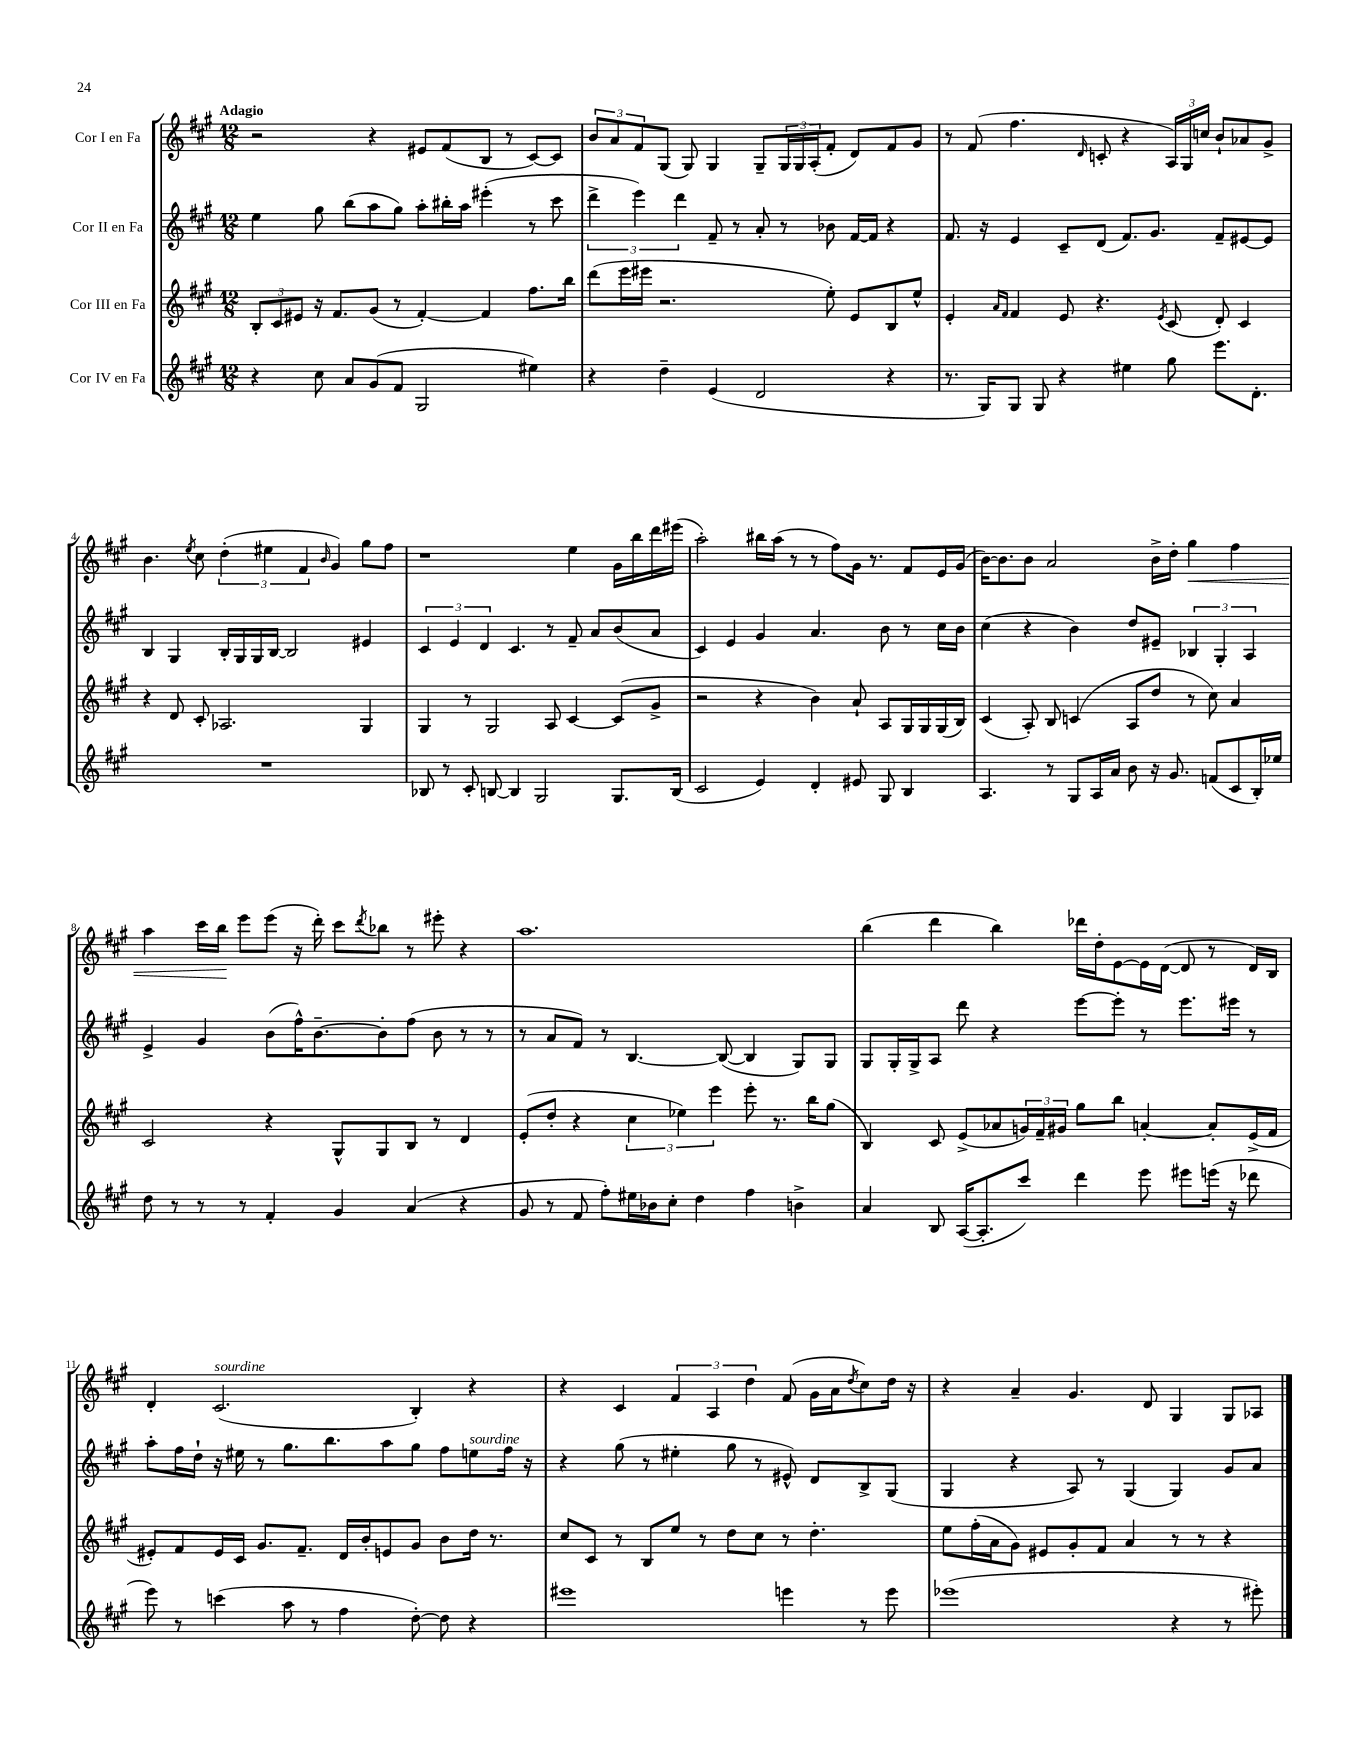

**kern	**kern	**kern	**kern
*staff4	*staff3	*staff2	*staff1
*clefG2	*clefG2	*clefG2	*clefG2
*k[f#c#g#]	*k[f#c#g#]	*k[f#c#g#]	*k[f#c#g#]
*M12/8	*M12/8	*M12/8	*M12/8
4r	12B'	4ee	2r
.	12c#	.	.
.	12e#	.	.
8cc#	16r	8gg#	.
.	8.f#	.	.
8a	.	(8bb	.
(8g#	(8g#	8aa	4r
8f#	8r	8gg#)	.
2G#	[4f#')	8aa'	8e#
.	.	16bb#'	(8f#
.	.	16aa	.
.	4f#]	(4eee#'	8B
.	.	.	8r
4ee#)	8.ff#	8r	[8c#)
.	.	8ccc#	8c#]
.	16bb	.	.
=	=	=	=
4r	(8ddd	6ddd^	12b
.	.	.	12a
.	16eee	.	.
.	.	6eee)	12f#
.	16eee#	.	.
4dd~	2.r	.	(8G#
.	.	6ddd	.
.	.	.	8G#)
(4e	.	8f#~	4G#
.	.	8r	.
2d	.	8a'	8G#~
.	.	8r	24G#
.	.	.	24G#
.	.	.	(24A'
.	8ee')	8b-	8f#'
.	8e	[16f#	8d)
.	.	16f#]	.
4r	8B	4r	8f#
.	8ee^^	.	8g#
=	=	=	=
8.r	4e'	8.f#	8r
.	.	.	(8f#
16G#)	.	16r	.
.	16qqa	.	.
.	16qqf#	.	.
8G#	4f#	4e	4.ff#
8G#	.	.	.
4r	8e	8c#~	.
.	.	.	16qqd
.	4.r	(8d	8c'
4ee#	.	8.f#)	4r
.	.	8.g#	.
.	8qe	.	.
8gg#	(8c#	.	24A)
.	.	.	24G#
.	.	.	24cc
8.eee	8d')	8f#~	8b`
.	4c#	[8e#	8a-
8.d'	.	.	.
.	.	8e#]	8g#^
=	=	=	=
1.r	4r	4B	4.b
.	8d	4G#	.
.	.	.	8qee
.	8c#'	.	8cc#
.	2.A-	16B'	(6dd'
.	.	16G#	.
.	.	16G#	.
.	.	.	6ee#
.	.	[16B	.
.	.	2B]	.
.	.	.	6f#
.	.	.	16qqb
.	.	.	4g#)
.	4G#	4e#	8gg#
.	.	.	8ff#
=	=	=	=
8B-	4G#	6c#	1r
8r	.	.	.
.	.	6e	.
8c#'	8r	.	.
.	.	6d	.
[8B	2G#	.	.
4B]	.	4.c#	.
2G#	.	.	.
.	8A	8r	.
.	[4c#	8f#~	4ee
.	.	8a	.
8.G#	(8c#]	(8b	16g#
.	.	.	16bb
.	8g#^	8a	16ddd
(16B	.	.	(16eee#
=	=	=	=
2c#	2r	4c#)	2aa')
.	.	4e	.
4e)	4r	4g#	16bb#
.	.	.	(16aa
.	.	.	8r
4d'	4b)	4.a	8r
.	.	.	8ff#)
8e#	8a`	.	16g#
.	.	.	8.r
8G#	8A	8b	.
4B	16G#	8r	8f#
.	16G#	.	.
.	(16G#	16cc#	16e
.	16B)	16b	(16g#
=	=	=	=
4.A	(4c#	(4cc#	[16b)
.	.	.	8.b]
.	8A')	4r	8b
8r	8B	.	2a
8G#	(4c	4b)	.
16A	.	.	.
16a	.	.	.
8b	8A	8dd	.
16r	8dd	8e#~	16b^
8.g#	.	.	16dd'
.	8r	6B-	4gg#
(8f	8cc#)	.	.
.	.	6G#'	.
8c#	4a	.	4ff#
.	.	6A	.
16B')	.	.	.
16ee-	.	.	.
=	=	=	=
8dd	2c#	4e^	4aa
8r	.	.	.
8r	.	4g#	16ccc#
.	.	.	16bb
8r	.	.	8eee
4f#'	4r	(8b	(8eee
.	.	16ff#^^)	16r
.	.	[8.b~	16ddd')
4g#	8G#^^	.	8ccc#
.	.	.	8qddd
.	8G#	8b']	8bb-
(4a	8B	(8ff#	8r
.	8r	8b	8eee#'
4r	4d	8r	4r
.	.	8r	.
=	=	=	=
8g#	(8e'	8r	1.aa
8r	8dd'	8a	.
8f#	4r	8f#)	.
8ff#')	.	8r	.
16ee#	6cc#	[4.B	.
16b-	.	.	.
8cc#'	.	.	.
.	6ee-)	.	.
4dd	.	.	.
.	6eee	.	.
.	.	(8B_	.
4ff#	8eee'	4B]	.
.	8.r	.	.
4b^	.	8G#)	.
.	16bb	.	.
.	(8gg#	8G#	.
=	=	=	=
4a	4B)	8G#	(4bb
.	.	16G#'	.
.	.	16G#^	.
8B	8c#	8A	4ddd
([16A	(8e^	8ddd	.
8.A']	.	.	.
.	8a-	4r	4bb)
8ccc#)	24g)	.	.
.	24f#~	.	.
.	24g#	.	.
4ddd	8gg#	[8eee	16ddd-
.	.	.	16dd'
.	8bb	8eee']	[8e
8eee	[4a'	8r	16e]
.	.	.	([16d
8eee#	.	8.eee	8d]
(16eee	8a']	.	8r
16r	.	16eee#	.
8ddd-	(16e^	8r	16d)
.	16f#	.	16B
=	=	=	=
8eee)	8e#')	8aa'	4d'
8r	8f#	16ff#	.
.	.	16dd`	.
(4ccc	16e#	16r	(2.c#
.	16c#	16ee#	.
.	8.g#	8r	.
8aa	.	8.gg#	.
.	8.f#~	.	.
8r	.	.	.
.	.	8.bb	.
4ff#	16d	.	.
.	16b'	.	.
.	8e	8aa	.
[8dd')	8g#	8gg#	4B')
8dd]	8b	8ff#	.
4r	16dd	8ee	4r
.	8.r	.	.
.	.	16ff#	.
.	.	16r	.
=	=	=	=
1eee#	8cc#	4r	4r
.	8c#	.	.
.	8r	(8gg#	4c#
.	8B	8r	.
.	8ee	4ee#'	6f#
.	8r	.	.
.	.	.	6A
.	8dd	8gg#	.
.	.	.	6dd
.	8cc#	8r	.
4eee	8r	8e#^^)	(8f#
.	4.dd'	8d	16g#
.	.	.	16a
.	.	.	8qdd
8r	.	8B^	8cc#)
8eee	.	(8G#	16dd
.	.	.	16r
=	=	=	=
(1eee-	8ee	4G#	4r
.	(16ff#'	.	.
.	16a	.	.
.	8g#)	4r	4a~
.	8e#	.	.
.	8g#'	8A)	4.g#
.	8f#	8r	.
.	4a	(4G#	.
.	.	.	8d
4r	8r	4G#)	4G#
.	8r	.	.
8r	4r	8g#	8G#
8eee#')	.	8a	8A-
==	==	==	==
*-	*-	*-	*-
